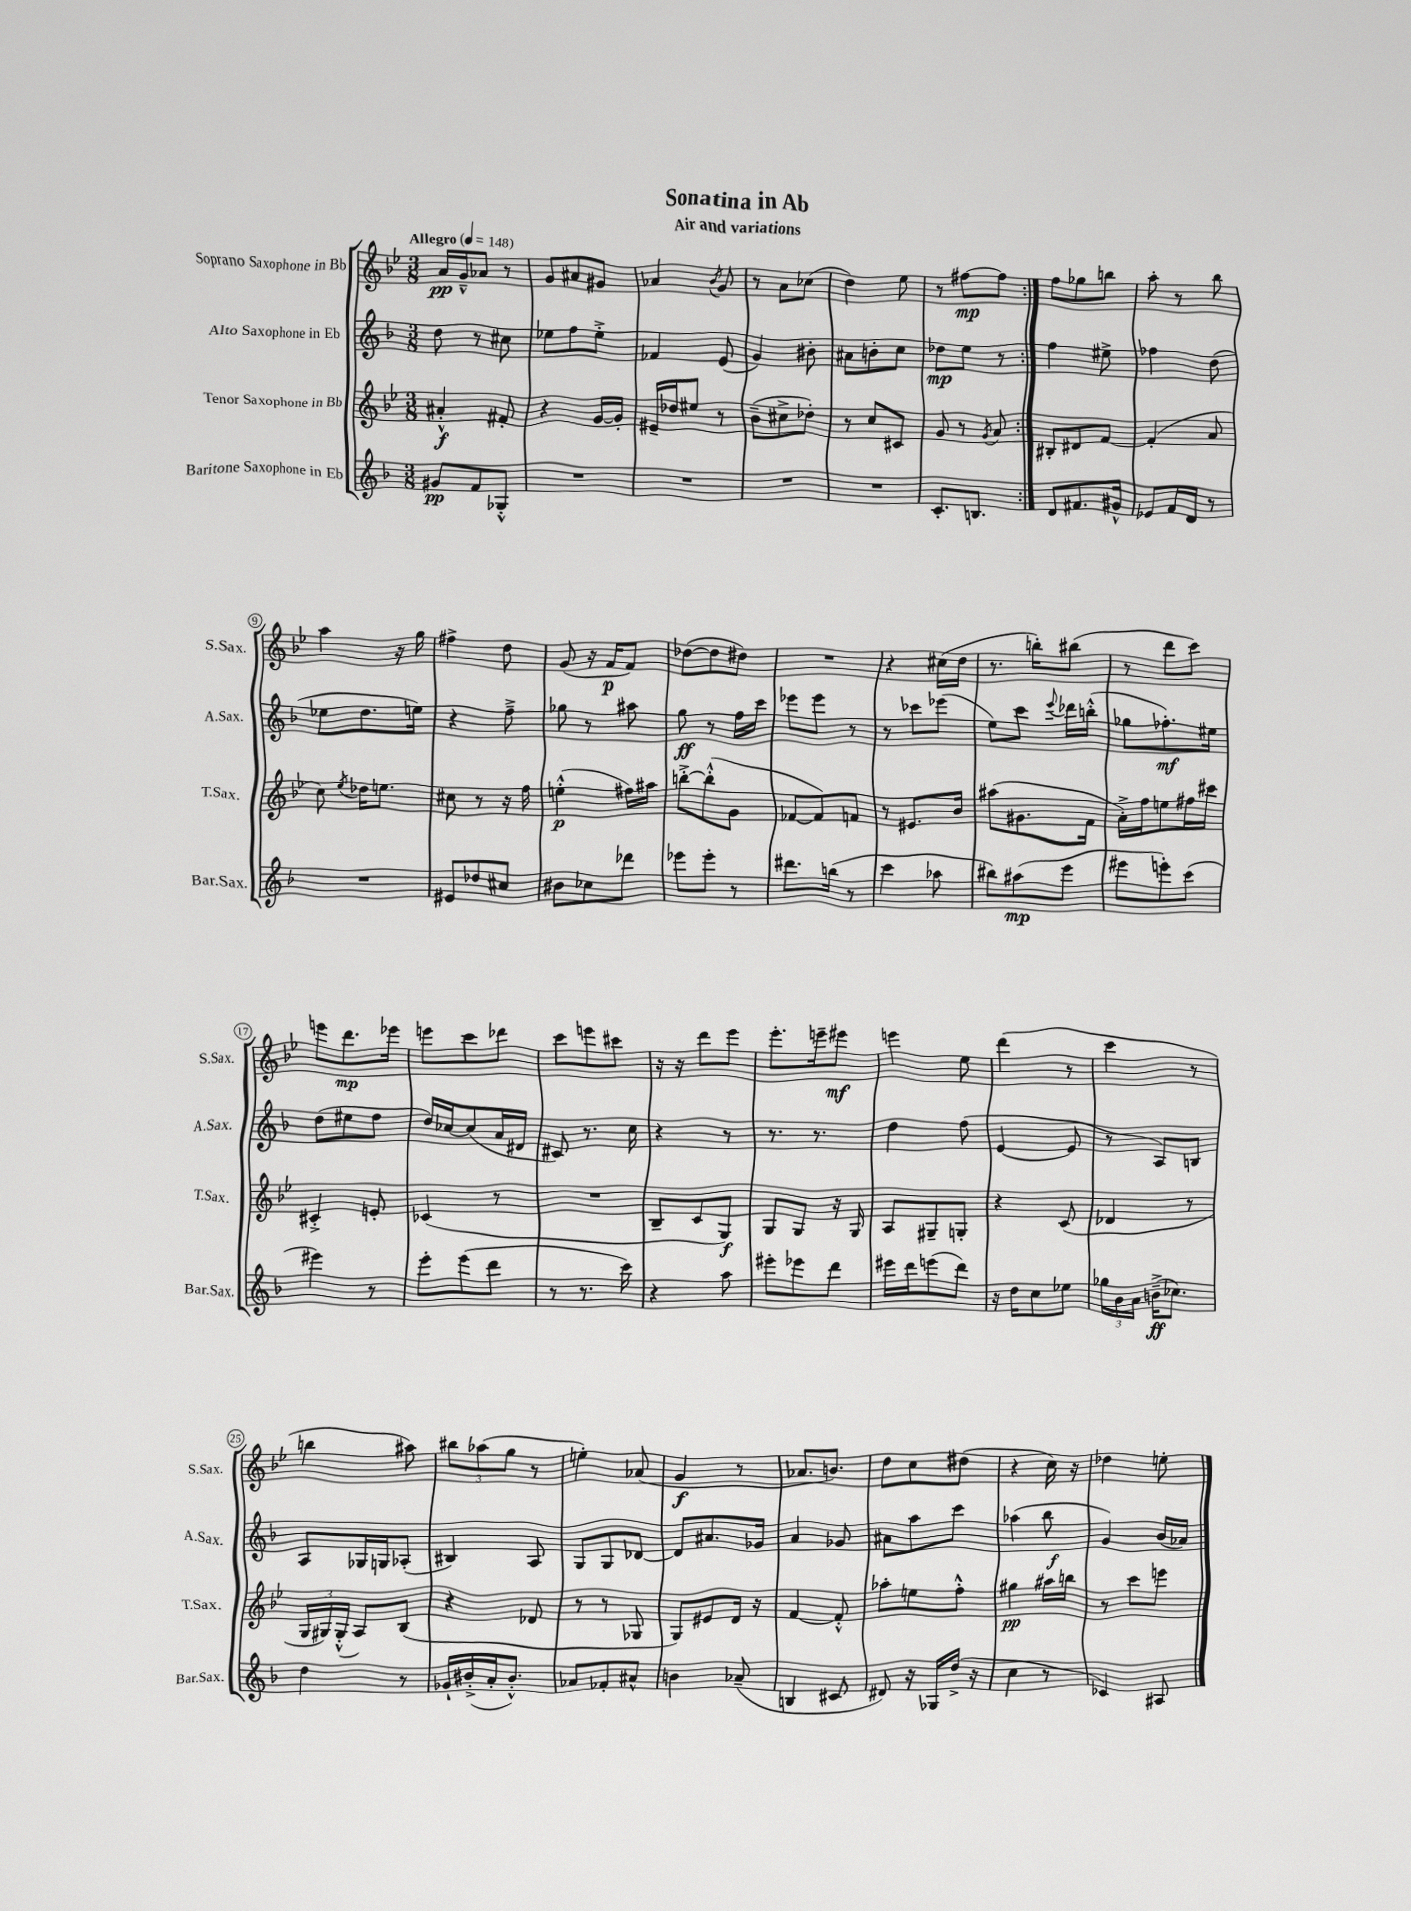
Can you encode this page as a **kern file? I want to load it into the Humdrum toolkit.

**kern	**dynam	**kern	**dynam	**kern	**dynam	**kern	**dynam
*part4	*part4	*part3	*part3	*part2	*part2	*part1	*part1
*staff4	*staff4	*staff3	*staff3	*staff2	*staff2	*staff1	*staff1
*I"Baritone Saxophone in Eb	*	*I"Tenor Saxophone in Bb	*	*I"Alto Saxophone in Eb	*	*I"Soprano Saxophone in Bb	*
*I'Bar.Sax.	*	*I'T.Sax.	*	*I'A.Sax.	*	*I'S.Sax.	*
*clefG2	*	*clefG2	*	*clefG2	*	*clefG2	*
*k[b-]	*	*k[b-e-]	*	*k[b-]	*	*k[b-e-]	*
*M3/8	*	*M3/8	*	*M3/8	*	*M3/8	*
*MM148	*	*MM148	*	*MM148	*	*MM148	*
=1	=1	=1	=1	=1	=1	=1	=1
!	!	!	!	!	!	!LO:TX:a:B:t=Allegro	!
8g#X/L	pp	4a#X'^^/	f	8dd\	.	16a/LL	pp
.	.	.	.	.	.	16g~^^/J	.
8f/	.	.	.	8r	.	8a-X/J	.
8G-X'^^/J	.	8f#X'/	.	8cc#X\	.	8r	.
=2	=2	=2	=2	=2	=2	=2	=2
4.r	.	4r	.	8ee-X\L	.	8g/L	.
.	.	.	.	8ff\	.	8a#X/	.
.	.	[16g/LL	.	8ee-'^\J	.	8g#X/J	.
.	.	16g'/JJ]	.	.	.	.	.
=3	=3	=3	=3	=3	=3	=3	=3
4.r	.	16e#X~/LL	.	4f-X/	.	4a-X/	.
.	.	16dd-X/J	.	.	.	.	.
.	.	8ee#X/J	.	.	.	.	.
.	.	.	.	.	.	8qb-/	.
.	.	8r	.	(8e/	.	8g/	.
=4	=4	=4	=4	=4	=4	=4	=4
4.r	.	(8b-~\L	.	4g/)	.	8r	.
.	.	8cc#X^\	.	.	.	8a\L	.
.	.	8dd-X'\J)	.	8b#X'\	.	(8cc-X\J	.
=5	=5	=5	=5	=5	=5	=5	=5
4.r	.	8r	.	8a#X\L	.	4dd\)	.
.	.	8cc/L	.	8bn'\	.	.	.
.	.	8c#X/J	.	8cc\J	.	8ee-\	.
=6	=6	=6	=6	=6	=6	=6	=6
8.c'/L	.	8g/	.	8dd-X\L	mp	8r	.
.	.	8r	.	8ee\J	.	[8ff#X\L	mp
8.Bn/J	.	.	.	.	.	.	.
.	.	8qg/	.	.	.	.	.
.	.	8a/	.	8r	.	8ff#\J]	.
=7:|!	=7:|!	=7:|!	=7:|!	=7:|!	=7:|!	=7:|!	=7:|!
8d/L	.	8B#X'/L	.	4ff\	.	8ff\L	.
8.f#X/	.	8d#X/	.	.	.	8gg-X\	.
.	.	[8f/J	.	8ee#X^\	.	8bbn\J	.
16g#X^^/Jk	.	.	.	.	.	.	.
=8	=8	=8	=8	=8	=8	=8	=8
8e-X/L	.	(4f'/]	.	4ff-X\	.	8aa'\	.
16f/L	.	.	.	.	.	8r	.
16d/JJ	.	.	.	.	.	.	.
8r	.	8a/	.	(8dd\	.	8bb-\	.
!!LO:LB:g=z
=9	=9	=9	=9	=9	=9	=9	=9
4.r	.	8cc\)	.	8ee-X\L	.	4aa\	.
.	.	8qee-/	.	.	.	.	.
.	.	16dd-X\KL	.	8.dd\	.	.	.
.	.	8.een\J	.	.	.	.	.
.	.	.	.	.	.	16r	.
.	.	.	.	16een\Jk)	.	16gg\	.
=10	=10	=10	=10	=10	=10	=10	=10
8e#X/L	.	8cc#X\	.	4r	.	4ff#X^\	.
8dd-X/	.	8r	.	.	.	.	.
8cc#X/J	.	16r	.	8ff~^\	.	8dd\	.
.	.	16ff\	.	.	.	.	.
=11	=11	=11	=11	=11	=11	=11	=11
8b#X\L	.	(4een'^^\	p	8gg-X\	.	(8g/	.
8cc-X\	.	.	.	8r	.	16r	.
.	.	.	.	.	.	16f/KL	p
8ddd-X\J	.	16ff#X\LL)	.	8aa#X\	.	8f/J)	.
.	.	16aa#X\JJ	.	.	.	.	.
=12	=12	=12	=12	=12	=12	=12	=12
8eee-X\L	.	[8bbn'^\L	.	8gg\	ff	([8dd-X\L	.
8eee-'\J	.	(8bb'^^\]	.	8r	.	8dd-\]	.
8r	.	8g\J	.	16ff\LL	.	8dd#X\J)	.
.	.	.	.	16ccc\JJ	.	.	.
=13	=13	=13	=13	=13	=13	=13	=13
8.ddd#X\L	.	[8f-X/L	.	8eee-X\L	.	4.r	.
.	.	8f-/])	.	8eee-\J	.	.	.
(16bbn\Jk	.	.	.	.	.	.	.
8r	.	8fn/J	.	8r	.	.	.
=14	=14	=14	=14	=14	=14	=14	=14
4ccc\	.	8r	.	8r	.	4r	.
.	.	8.e#X/L	.	8ccc-X\L	.	.	.
8aa-X\	.	.	.	(8eee-X\J	.	(16cc#X\LL	.
.	.	16b-/Jk	.	.	.	16dd\JJ	.
=15	=15	=15	=15	=15	=15	=15	=15
8bb#X\L)	.	(8aa#X\L	.	8ee\L)	.	8.r	.
(8aa#X\	mp	8.g#X\	.	8ccc\J	.	.	.
.	.	.	.	.	.	16bbn'\KL)	.
.	.	.	.	8qqeee/	.	.	.
8eee\J	.	.	.	16ddd-X\LL	.	(8bb#X\J	.
.	.	16f\Jk	.	(16bbn'^^\JJ	.	.	.
=16	=16	=16	=16	=16	=16	=16	=16
8eee#X\L	.	16a'^\LL)	.	8gg-X\L	.	8r	.
.	.	16ff\J	.	.	.	.	.
8eeen'\)	.	8een\	.	8.ff-X'\)	mf	8ddd\L	.
(8ccc\J	.	16ff#X\L	.	.	.	8ccc\J)	.
.	.	16ccc#X\JJ	.	16ee#X\Jk	.	.	.
!!LO:LB:g=z
=17	=17	=17	=17	=17	=17	=17	=17
4eee#X\)	.	4c#X'^/	.	(8dd\L	.	8eeen\L	.
.	.	.	.	8ee#X\	.	8.ddd\	mp
8r	.	8en'/	.	8ff\J	.	.	.
.	.	.	.	.	.	16eee-X\Jk	.
=18	=18	=18	=18	=18	=18	=18	=18
8eee'\L	.	(4c-X/	.	16dd/LL)	.	8eeen\L	.
.	.	.	.	[16cc-X/J	.	.	.
(8eee\	.	.	.	(8cc-/]	.	8ccc\	.
8ddd\J	.	8r	.	16a/L	.	8ddd-X\J	.
.	.	.	.	16d#X/JJ	.	.	.
=19	=19	=19	=19	=19	=19	=19	=19
8r	.	4.r	.	8c#X/)	.	8ccc\L	.
8.r	.	.	.	8.r	.	8eeen\	.
.	.	.	.	.	.	8ccc#X\J	.
16ccc\)	.	.	.	16cc\	.	.	.
=20	=20	=20	=20	=20	=20	=20	=20
4r	.	8B-~/L	.	4r	.	16r	.
.	.	.	.	.	.	16r	.
.	.	8c/	.	.	.	8ddd\L	.
8aa\	.	8G/J)	f	8r	.	8eee-\J	.
=21	=21	=21	=21	=21	=21	=21	=21
8eee#X'\L	.	8G/L	.	8.r	.	8.eee-'\L	.
8eee-X\	.	8G/J	.	.	.	.	.
.	.	.	.	8.r	.	16eeen~\k	.
8ddd\J	.	16r	.	.	.	8eee#X\J	mf
.	.	16G/	.	.	.	.	.
=22	=22	=22	=22	=22	=22	=22	=22
16eee#X\LL	.	8A/L	.	4dd\	.	4eeen\	.
16ddd\J	.	.	.	.	.	.	.
(8eeen\	.	8G#X~/	.	.	.	.	.
8ddd\J)	.	8Gn'/J	.	(8ff\	.	8ee-\	.
=23	=23	=23	=23	=23	=23	=23	=23
16r	.	4r	.	[4e/	.	(4ddd\	.
16dd\KL	.	.	.	.	.	.	.
8cc\	.	.	.	.	.	.	.
8ee-X\J	.	(8c/	.	8e/]	.	8r	.
=24	=24	=24	=24	=24	=24	=24	=24
24gg-X\LL	.	4d-X/	.	8r	.	4ccc\	.
24b-\	.	.	.	.	.	.	.
24a\JJ	.	.	.	.	.	.	.
(16bn~^\KL	ff	.	.	8A/L)	.	.	.
8.cc-X\J)	.	.	.	.	.	.	.
.	.	8r	.	8Bn/J	.	8r	.
!!LO:LB:g=z
=25	=25	=25	=25	=25	=25	=25	=25
4dd\	.	24G/LL	.	8A/L	.	4bbn\	.
.	.	24G#X/)	.	.	.	.	.
.	.	(24G#'^^/JJ	.	.	.	.	.
.	.	8A/L)	.	16G-X/L	.	.	.
.	.	.	.	16Gn/J	.	.	.
8r	.	(8B-/J	.	(8A-X'/J	.	8aa#X\)	.
=26	=26	=26	=26	=26	=26	=26	=26
16g-X`/LL	.	4r	.	4B#X/)	.	12bb#X\L	.
(16b#X'^/	.	.	.	.	.	.	.
.	.	.	.	.	.	(12aa-X\	.
16a'/J	.	.	.	.	.	.	.
.	.	.	.	.	.	12gg\J	.
8.b#'^^/J)	.	.	.	.	.	.	.
.	.	8d-X/	.	8A/	.	8r	.
=27	=27	=27	=27	=27	=27	=27	=27
8a-X/L	.	8r	.	8G/L	.	4een'\)	.
8f-X'/	.	8r	.	8G/	.	.	.
8a#X^^/J	.	8G-X/	.	[8d-X/J	.	(8a-X/	.
=28	=28	=28	=28	=28	=28	=28	=28
4bn\	.	8G/L)	.	8d-/L]	.	4g/	f
.	.	8e#X/	.	8.a#X/	.	.	.
(8a-X~/	.	16d/Jk	.	.	.	8r	.
.	.	16r	.	16g-X/Jk	.	.	.
=29	=29	=29	=29	=29	=29	=29	=29
4Bn/	.	[4f/	.	4a/	.	8.a-X/L	.
.	.	.	.	.	.	8.bn/J)	.
8c#X/	.	8f'^^/]	.	8g-X/	.	.	.
=30	=30	=30	=30	=30	=30	=30	=30
8d#X/)	.	8aa-X'\L	.	8a#X\L	.	8dd\L	.
16r	.	8een\	.	8aa\	.	8cc\	.
16G-X/LL	.	.	.	.	.	.	.
(16dd^/JJ	.	8ff'^^\J	.	8ccc\J	.	(8dd#X\J	.
16r	.	.	.	.	.	.	.
=31	=31	=31	=31	=31	=31	=31	=31
4cc\	.	4gg#X\	pp	(4aa-X\	.	4r	.
8r	.	16aa#X\LL	.	8bb-\	f	16cc\)	.
.	.	16bbn\JJ	.	.	.	16r	.
=32	=32	=32	=32	=32	=32	=32	=32
4c-X/)	.	8r	.	4g/)	.	4dd-X\	.
.	.	8ccc\L	.	.	.	.	.
8A#X/	.	8eeen\J	.	(16b-/LL	.	8een'\	.
.	.	.	.	16a-X/JJ)	.	.	.
==	==	==	==	==	==	==	==
*-	*-	*-	*-	*-	*-	*-	*-
